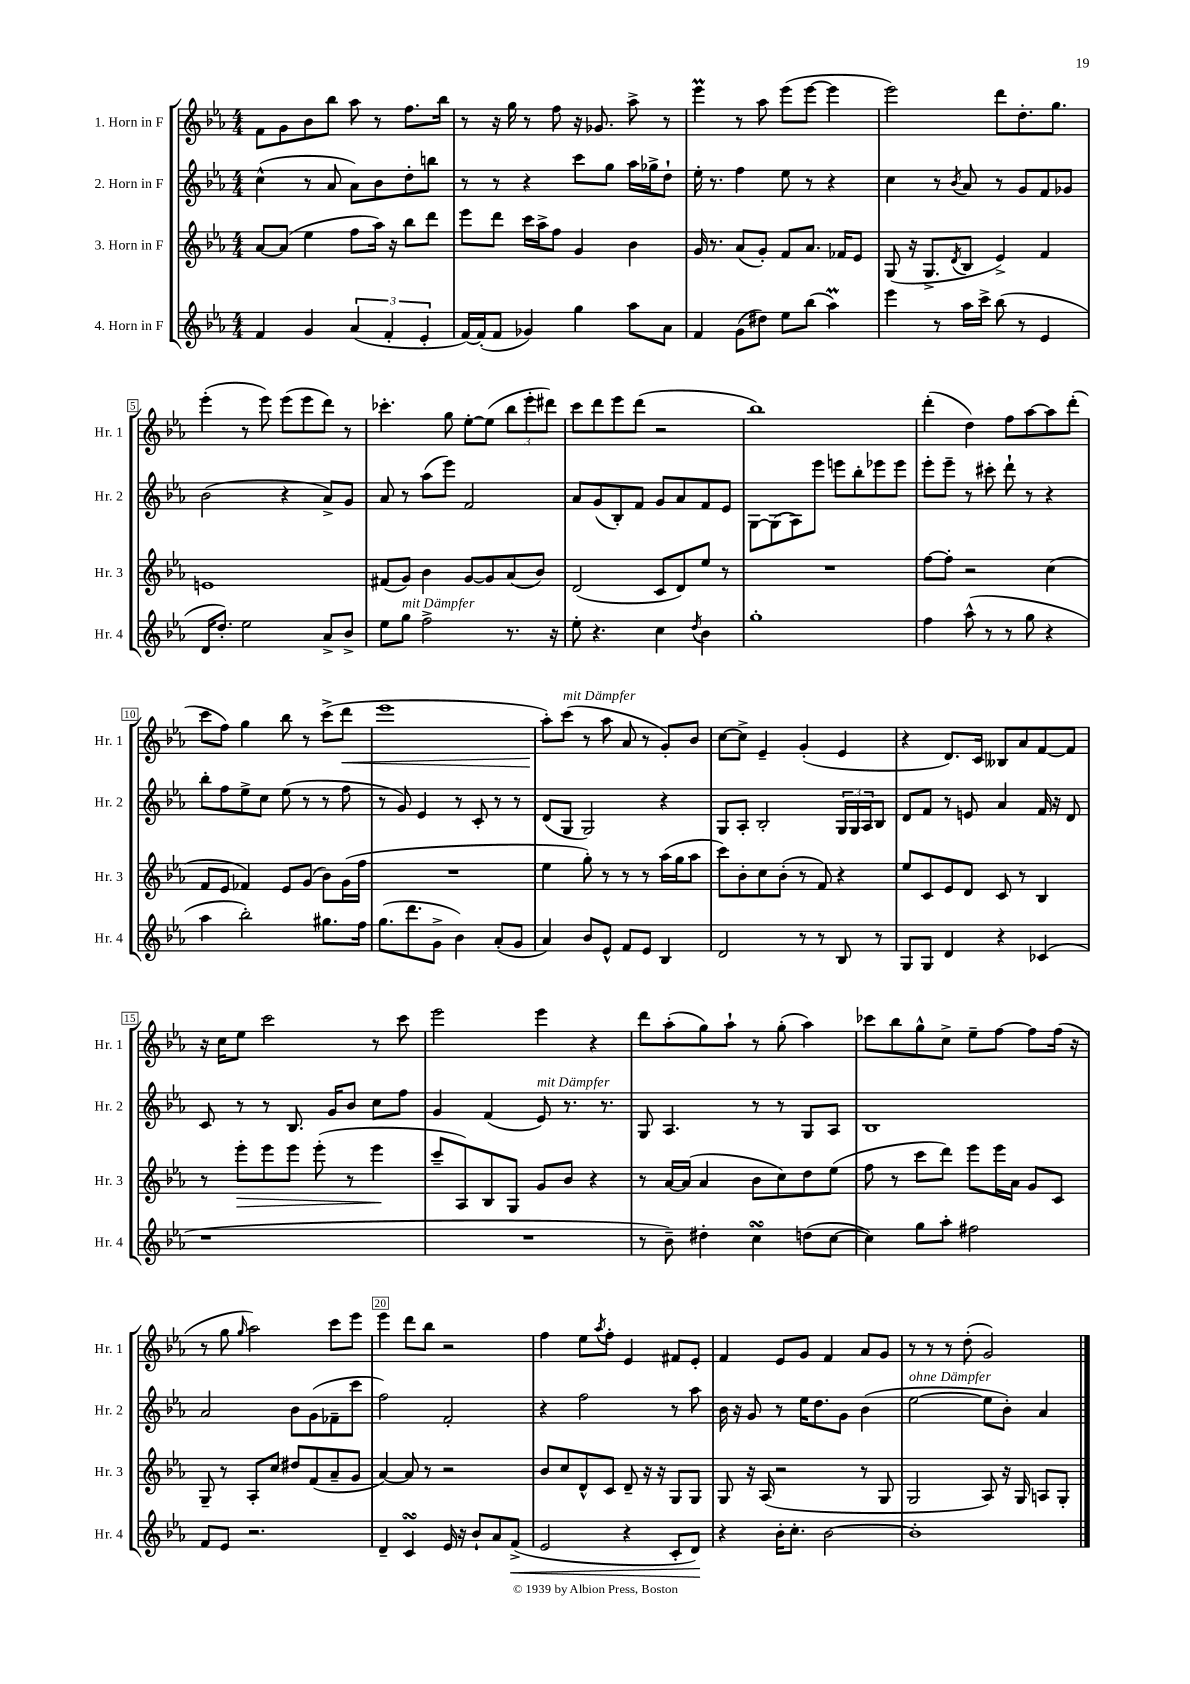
<<
\new StaffGroup <<
\new Staff = "s0" \with { instrumentName = "1. Horn in F" shortInstrumentName = "Hr. 1" } {
    \clef treble \key ees \major \numericTimeSignature \time 4/4
    f'8 g'8 bes'8 bes''8 aes''8 r8 f''8. bes''16 |
    r8 r16 g''16 r8 f''8 r16 ges'8. aes''8-> r8 |
    ees'''4\prall r8 aes''8 ees'''8( ees'''8~ ees'''4 |
    ees'''2) d'''8 d''8.-. g''8. |
    ees'''4-.( r8 ees'''8) ees'''8( ees'''8 d'''8) r8 |
    ces'''4.-. g''8 ees''8~-. ees''8( \tuplet 3/2 { bes''8 ees'''8-. dis'''8) } |
    c'''8 d'''8 ees'''8 d'''8( r2 |
    bes''1) |
    d'''4-.( d''4) f''8 aes''8~ aes''8 d'''8-.( |
    c'''8 f''8) g''4 bes''8 r8 c'''8->( d'''8\< |
    ees'''1 |
    aes''8-.\!) c'''8^\markup { \italic "mit Dämpfer" }( r8 aes''8 aes'8 r8 g'8-.) bes'8 |
    c''8~ c''8-> ees'4-- g'4-.( ees'4 |
    r4 d'8.) c'16 beses8 aes'8 f'8~ f'8 |
    r16 c''16 ees''8 c'''2 r8 c'''8 |
    ees'''2 ees'''4 r4 |
    d'''8 aes''8-.( g''8) aes''8-! r8 g''8-.( aes''4) |
    ces'''8 bes''8 g''8-^ c''8-> ees''8-- f''8~ f''8 f''16( r16 |
    r8 g''8 \grace { g''16 } aes''2) c'''8 ees'''8 |
    ees'''4 d'''8 bes''8 r2 |
    f''4 ees''8 \acciaccatura { aes''8 } f''8-. ees'4 fis'8 ees'8-. |
    f'4 ees'8 g'8 f'4 aes'8 g'8 |
    r8 r8 r8 d''8-.( g'2) \bar "|." |
}
\new Staff = "s1" \with { instrumentName = "2. Horn in F" shortInstrumentName = "Hr. 2" } {
    \clef treble \key ees \major \numericTimeSignature \time 4/4
    c''4-^( r8 aes'8 aes'8) bes'8 d''8-. b''8 |
    r8 r8 r4 c'''8 g''8 aes''16 ges''16-> d''8-! |
    ees''16-. r8. f''4 ees''8 r8 r4 |
    c''4 r8 \acciaccatura { bes'8 } aes'8 r8 g'8 f'8 ges'8 |
    bes'2( r4 aes'8->) g'8 |
    aes'8 r8 aes''8( ees'''8) f'2 |
    aes'8 g'8( bes8-.) f'8 g'8 aes'8 f'8 ees'8 |
    g8~ g8( aes8) ees'''8 e'''8 bes''8-. ees'''8 ees'''8 |
    ees'''8-. ees'''8-- r8 cis'''8-. d'''8-! r8 r4 |
    bes''8-. f''8 ees''8-> c''8 ees''8( r8 r8 f''8 |
    r8 g'8) ees'4 r8 c'8-. r8 r8 |
    d'8( g8 g2) r4 |
    g8 aes8-. bes2-. \tuplet 3/2 { g16 g16 aes16 } bes8 |
    d'8 f'8 r8 e'8 aes'4 f'16 r16 d'8 |
    c'8 r8 r8 bes8. g'16 bes'8 c''8 f''8 |
    g'4 f'4( ees'8^\markup { \italic "mit Dämpfer" }) r8. r8. |
    g8 aes4. r8 r8 g8 aes8 |
    bes1 |
    aes'2 bes'8 g'8( fes'8-- c'''8 |
    f''2) f'2-. |
    r4 f''2 r8 aes''8 |
    bes'16 r16 g'8 r8 ees''16 d''8. g'8 bes'4( |
    ees''2~^\markup { \italic "ohne Dämpfer" } ees''8 bes'8-.) aes'4 \bar "|." |
}
\new Staff = "s2" \with { instrumentName = "3. Horn in F" shortInstrumentName = "Hr. 3" } {
    \clef treble \key ees \major \numericTimeSignature \time 4/4
    aes'8~ aes'8( ees''4 f''8 aes''16) r16 bes''8 d'''8 |
    ees'''8 d'''8 c'''16 aes''16-> f''8 g'4 bes'4 |
    g'16 r8. aes'8( g'8-.) f'8 aes'8. fes'16 ees'8 |
    g8( r16 g8.-> \acciaccatura { d'8 } bes8 ees'4->) f'4 |
    e'1 |
    fis'8( g'8) bes'4 g'8~ g'8 aes'8( bes'8) |
    d'2( c'8 d'8) ees''8 r8 |
    R1 |
    f''8~ f''8-. r2 c''4( |
    f'8 ees'8 fes'4) ees'8 g'8( bes'8) g'16( f''16 |
    R1 |
    ees''4 g''8-.) r8 r8 r8 aes''16( g''16 aes''8 |
    c'''8) bes'8-. c''8 bes'8-.( r8 f'8) r4 |
    ees''8 c'8 ees'8 d'8 c'8 r8 bes4 |
    r8 ees'''8-.\> ees'''8 ees'''8 ees'''8-.( r8 ees'''4\! |
    c'''8-- aes8) bes8 g8 g'8 bes'8 r4 |
    r8 aes'16~ aes'16( aes'4 bes'8 c''8) d''8 ees''8( |
    f''8 r8 c'''8 d'''8) ees'''8 ees'''16 aes'16 g'8 c'8 |
    g8-- r8 aes8-. c''8 dis''8 f'8( aes'8-- g'8 |
    aes'4~) aes'8 r8 r2 |
    bes'8 c''8 d'8-^ c'8 d'8-- r16 r16 g8 g8 |
    g8 r16 aes16( r2 r8 g8 |
    g2 aes8) r16 g16 a8 g8-. \bar "|." |
}
\new Staff = "s3" \with { instrumentName = "4. Horn in F" shortInstrumentName = "Hr. 4" } {
    \clef treble \key ees \major \numericTimeSignature \time 4/4
    f'4 g'4 \tuplet 3/2 { aes'4( f'4-. ees'4-. } |
    f'16~) f'16-.( f'8 ges'4) g''4 aes''8 aes'8 |
    f'4 g'8( dis''8) ees''8 bes''8( aes''4\prall) |
    ees'''4 r8 aes''16 c'''16-> bes''8( r8 ees'4 |
    d'16 d''8.-.) ees''2 aes'8-> bes'8-> |
    ees''8 g''8^\markup { \italic "mit Dämpfer" } f''2-> r8. r16 |
    ees''8-. r4. c''4 \acciaccatura { d''8 } bes'4 |
    g''1-. |
    f''4 aes''8-^( r8 r8 g''8 r4 |
    aes''4 bes''2-.) gis''8. f''16 |
    g''8.( d'''8. g'8-> bes'4) aes'8-.( g'8 |
    aes'4) bes'8 ees'8-^ f'8 ees'8 bes4 |
    d'2 r8 r8 bes8 r8 |
    g8 g8 d'4 r4 ces'4( |
    r1 |
    R1 |
    r8 bes'8--) dis''4-. c''4\turn d''8( c''8~ |
    c''4) g''8 aes''8-. fis''2 |
    f'8 ees'8 r2. |
    d'4-- c'4\turn ees'16 r16 bes'8-! aes'8 f'8->\<( |
    ees'2 r4 c'8-. d'8\!) |
    r4 bes'16-. c''8.-. bes'2~ |
    bes'1-. \bar "|." |
}
>>
>>
\layout { \context { \Score \override BarNumber.break-visibility = ##(#f #t #t) barNumberVisibility = #(every-nth-bar-number-visible 5) \override BarNumber.stencil = #(make-stencil-boxer 0.1 0.3 ly:text-interface::print) } }
